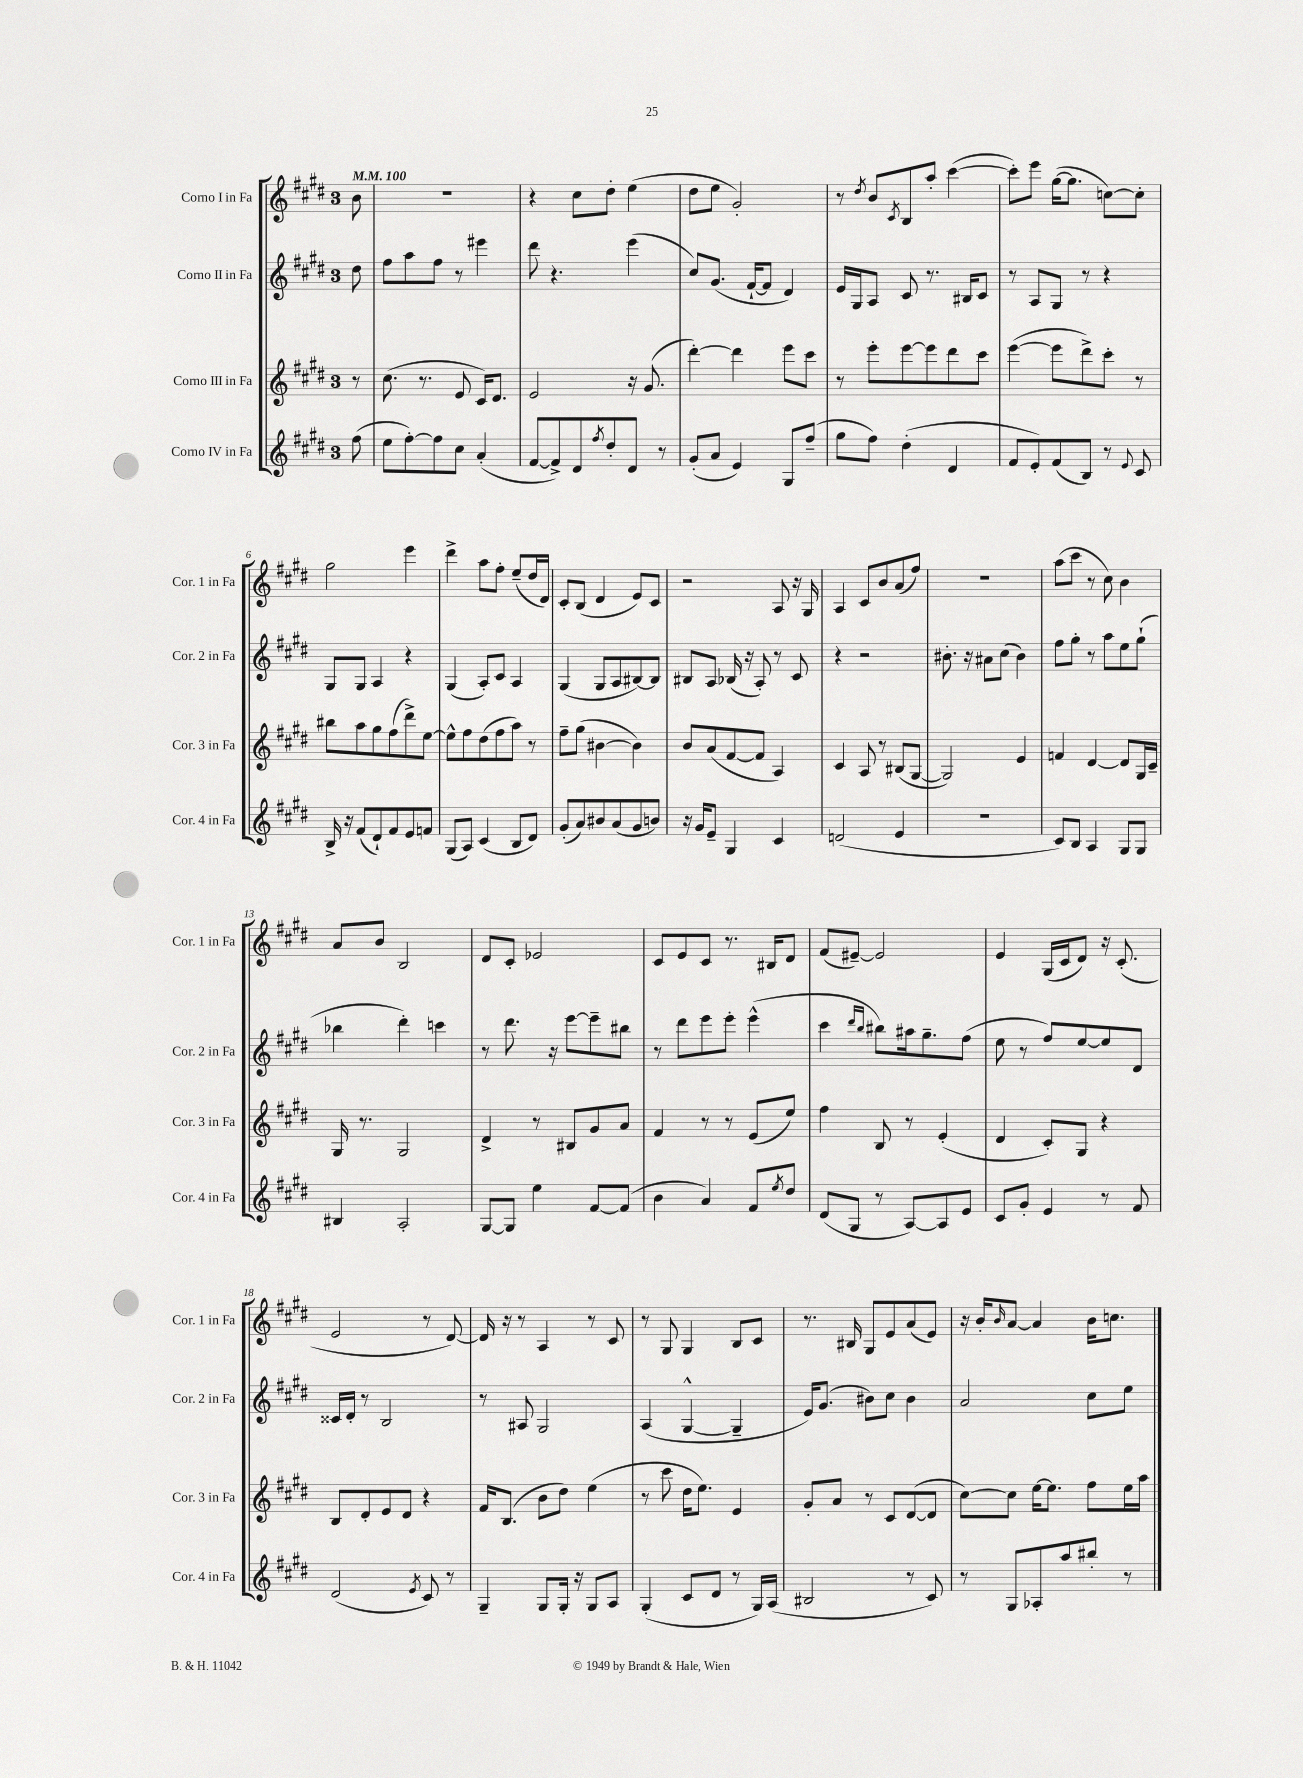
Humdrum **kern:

**kern	**kern	**kern	**kern
*staff4	*staff3	*staff2	*staff1
*clefG2	*clefG2	*clefG2	*clefG2
*k[f#c#g#d#]	*k[f#c#g#d#]	*k[f#c#g#d#]	*k[f#c#g#d#]
*M3/4	*M3/4	*M3/4	*M3/4
*MM100	*MM100	*MM100	*MM100
(8ff#	8r	8dd#	8b
=	=	=	=
8ee	(8.cc#	8ff#	2.r
[8ff#')	.	8aa	.
.	8.r	.	.
8ff#]	.	8ff#	.
8cc#	8e	8r	.
(4a'	16c#)	4eee#	.
.	8.d#	.	.
=	=	=	=
[8f#	2e	8ddd#	4r
8f#^])	.	4.r	.
8d#	.	.	8cc#
8qff#	.	.	.
8dd#'	.	.	8dd#'
8d#	16r	(4eee	(4ee
.	(8.g#	.	.
8r	.	.	.
=	=	=	=
(8g#'	[4ddd#')	8cc#)	8dd#
8a	.	(8.g#	8ee
4e)	4ddd#]	.	2g#')
.	.	[16f#`	.
.	.	8f#]	.
8G#	8eee	4d#)	.
(8ff#~	8ccc#	.	.
=	=	=	=
8gg#	8r	16e	8r
.	.	16G#	.
.	.	.	8qdd#
8ff#)	8eee'	8A	8b
.	.	.	8qc#
(4dd#'	[8eee	8c#	8B
.	8eee]	8.r	8aa'
4d#	8ddd#	.	([4ccc#
.	.	16B#	.
.	8ccc#	8c#	.
=	=	=	=
8f#	([4eee	8r	8ccc#'])
8e')	.	8A	8eee
(8f#	8eee]	8G#	([16gg#
.	.	.	8.gg#]
8B)	8ddd#^)	8r	.
8r	8ccc#'	4r	[8cc)
8qqe	.	.	.
8c#	8r	.	8cc']
=	=	=	=
16B^	8bb#	8G#	2gg#
16r	.	.	.
(8f#	8aa	8G#	.
8d#`)	8gg#	4A	.
8f#	(8ff#	.	.
8e	8ddd#^)	4r	4eee
8f	[8ee	.	.
=	=	=	=
(8G#	8ee^^]	(4G#	4ddd#^
8A)	8ff#	.	.
(4c#	(8dd#	8A')	8aa
.	8ff#	8c#	8ff#'
8B	8aa)	4A	(8ee~
8d#)	8r	.	16dd#
.	.	.	16d#)
=	=	=	=
(8g#'	8ff#~	(4G#	8c#'
8a)	(8gg#	.	(8B
8b#	[4b#	8G#	4d#
(8a	.	8A	.
8g#	4b#])	[8B#)	8e)
8b)	.	8B#]	8c#
=	=	=	=
16r	8b	8B#	2r
16g#	.	.	.
8e~	(8a	8A	.
4G#	[8f#	(16B-	.
.	.	16r	.
.	8f#]	8A')	.
4c#	4A)	8r	8A
.	.	8c#	16r
.	.	.	16G#
=	=	=	=
(2d	4c#	4r	4A
.	8A	2r	8c#
.	8r	.	8b
4e	(8B#	.	(8a
.	[8G#	.	8ff#)
=	=	=	=
2.r	2G#])	8.b#'	2.r
.	.	16r	.
.	.	8a#	.
.	.	(8cc#	.
.	4e	4b#)	.
=	=	=	=
8c#)	4f	8ff#	(8aa
8B	.	8gg#'	8ccc#
4A	[4d#	8r	8r
.	.	8aa	8cc#)
8G#	8d#]	8ee	4b
8G#	16G#	(8gg#`	.
.	16c#~	.	.
=	=	=	=
4B#	16G#	4bb-	8a
.	8.r	.	.
.	.	.	8b
2A'	2G#	4ddd#')	2B
.	.	4ccc	.
=	=	=	=
[8G#	4d#^	8r	8d#
8G#]	.	8.ddd#	8c#'
4ee	8r	.	2e-
.	.	16r	.
.	8B#	[8eee	.
[8f#	8g#	8eee~]	.
(8f#]	8a	8bb#	.
=	=	=	=
4b	4f#	8r	8c#
.	.	8ddd#	8e
4a)	8r	8eee	8c#
.	8r	8eee'	8.r
8f#	(8e	(4eee^^	.
.	.	.	16B#
8qee	.	.	.
8dd#	8ee)	.	8d#
=	=	=	=
(8d#	4ff#	4ccc#	(8f#
8G#	.	.	[8e#~)
.	.	16qqddd#	.
.	.	16qqbb	.
8r	8B	8bb#)	2e#]
[8A)	8r	16aa#	.
.	.	8.gg#~	.
8A]	(4e'	.	.
8e	.	(8ff#	.
=	=	=	=
8c#	4d#	8ee	4e
8g#'	.	8r	.
4e	8c#')	8ff#)	(16G#
.	.	.	16c#
.	8G#	[8ee	8d#)
8r	4r	8ee]	16r
.	.	.	(8.c#'
8f#	.	8d#	.
=	=	=	=
(2d#	8B	16c##	2e
.	.	16d#'	.
.	8d#'	8r	.
.	8e	2B	.
.	8d#	.	.
8qe	.	.	.
8c#)	4r	.	8r
8r	.	.	[8d#)
=	=	=	=
4G#~	16f#	8r	16d#]
.	(8.B	.	16r
.	.	8A#	8r
8G#	8b	2G#	4A
16G#'	8dd#)	.	.
16r	.	.	.
8G#	(4ee	.	8r
8A	.	.	8c#
=	=	=	=
(4G#'	8r	(4A	8r
.	8ccc#	.	8G#
8c#	16dd#	[4G#^^	4G#
.	8.ee)	.	.
8d#	.	.	.
8r	4e	4G#~]	8B
16G#)	.	.	8c#
(16A	.	.	.
=	=	=	=
2B#	8g#'	16e)	8.r
.	.	(8.g#	.
.	8a	.	.
.	.	.	16B#
.	8r	8b#)	8G#
.	8c#	8cc#	8e
8r	([8d#	4b#	(8a
8c#)	8d#]	.	8e)
=	=	=	=
8r	[8cc#)	2a	16r
.	.	.	16b'
.	.	.	16qqb
8G#	8cc#]	.	[8a
8A-'	[16ee	.	4a]
.	8.ee]	.	.
8aa	.	.	.
8bb#'	8ff#	8cc#	16b
.	.	.	8.cc
8r	16ee	8ee	.
.	16aa	.	.
==	==	==	==
*-	*-	*-	*-
